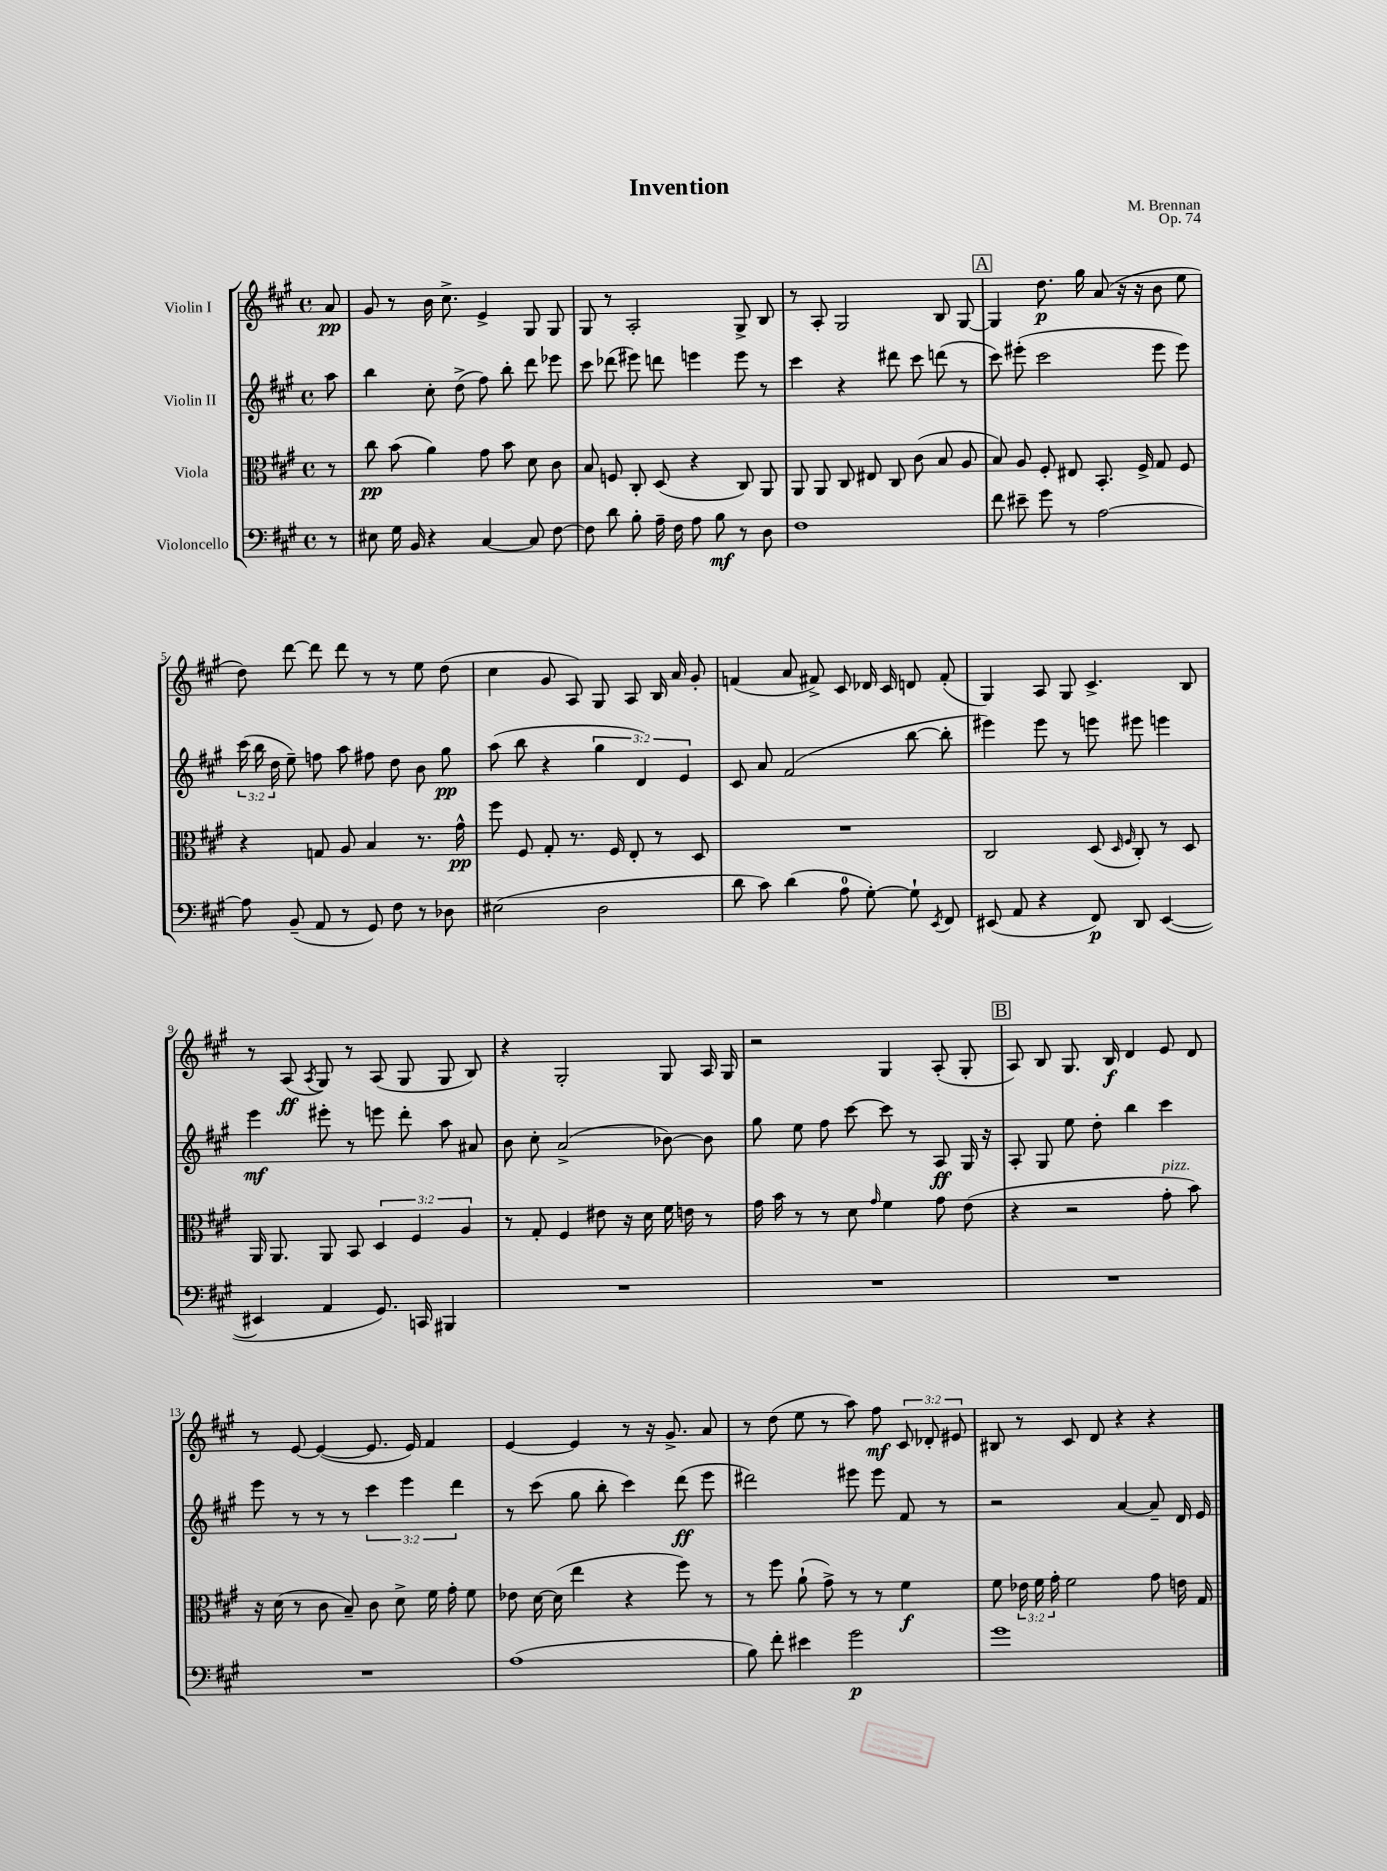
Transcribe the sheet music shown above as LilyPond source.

\header { title = "Invention" composer = "M. Brennan" opus = "Op. 74" }
<<
\new StaffGroup <<
\new Staff = "s0" \with { instrumentName = "Violin I" } {
    \clef treble \key a \major \defaultTimeSignature \time 4/4 \override Staff.TupletNumber.text = #tuplet-number::calc-fraction-text \partial 8
    \autoBeamOff a'8\pp |
    gis'8 r8 b'16 cis''8.-> e'4-> gis8 gis8 |
    gis8 r8 a2-. gis8-> b8 |
    r8 a8-. gis2 b8 gis8~ |
    \mark \markup { \box "A" } gis4 d''8.\p gis''16 a'8( r16 r16 b'8 e''8 |
    d''8) d'''8~ d'''8 d'''8 r8 r8 e''8 d''8( |
    cis''4 gis'8 a8) gis8 a8 b16 a'16 gis'8-. |
    f'4( a'8 fis'8->) cis'8 des'16 cis'16 d'8 fis'8-.( |
    gis4) a8 gis8 cis'4.-> b8 |
    r8 a8\ff( \acciaccatura { a8 } gis8) r8 a8( gis8 gis8 b8) |
    r4 gis2-. gis8 a16 gis16 |
    r2 gis4 a8-.( gis8-. |
    \mark \markup { \box "B" } a8) b8 gis8. b16\f d'4 e'8 d'8 |
    r8 e'8~ e'4~( e'8. e'16) fis'4 |
    e'4~ e'4 r8 r16 gis'8.-> a'8 |
    r8 d''8( e''8 r8 a''8) fis''8\mf \tuplet 3/2 { cis'8 des'8-. eis'8 } |
    bis8 r8 cis'8 d'8 r4 r4 \bar "|." |
}
\new Staff = "s1" \with { instrumentName = "Violin II" } {
    \clef treble \key a \major \defaultTimeSignature \time 4/4 \override Staff.TupletNumber.text = #tuplet-number::calc-fraction-text \partial 8
    \autoBeamOff a''8 |
    b''4 cis''8-. d''8->( fis''8) b''8-. d'''8 ees'''8 |
    cis'''8 des'''8( eis'''8) d'''8 e'''4 e'''8 r8 |
    cis'''4 r4 dis'''8 cis'''8 d'''8( r8 |
    \mark \markup { \box "A" } cis'''8) eis'''8-.( cis'''2 eis'''8 eis'''8) |
    \tuplet 3/2 { cis'''16( b''16 d''16 } e''8--) f''8 a''8 fis''8 d''8 b'8 gis''8\pp |
    a''8( b''8 r4 \tuplet 3/2 { gis''4 d'4) e'4 } |
    cis'8 a'8 fis'2( b''8~ b''8-. |
    eis'''4) eis'''8 r8 e'''8 eis'''8 e'''4 |
    e'''4\mf eis'''8-. r8 e'''8 d'''8-. a''8 ais'8 |
    b'8 cis''8-. a'2->( bes'8~) bes'8 |
    gis''8 e''8 fis''8 cis'''8~ cis'''8 r8 a8\ff gis16 r16 |
    \mark \markup { \box "B" } a8-. gis8 e''8 d''8-. b''4 cis'''4 |
    e'''8 r8 r8 r8 \tuplet 3/2 { cis'''4 e'''4 d'''4 } |
    r8 cis'''8( gis''8 b''8-. cis'''4) d'''8\ff( e'''8 |
    dis'''2) eis'''8 eis'''8 fis'8 r8 |
    r2 a'4~ a'8-- d'16 e'16 \bar "|." |
}
\new Staff = "s2" \with { instrumentName = "Viola" } {
    \clef alto \key a \major \defaultTimeSignature \time 4/4 \override Staff.TupletNumber.text = #tuplet-number::calc-fraction-text \partial 8
    \autoBeamOff r8 |
    cis''8\pp b'8( a'4) gis'8 b'8 d'8 cis'8 |
    b8 f8 cis8-. d8( r4 cis8) a,8 |
    a,8 a,8 cis8 eis8 cis8 cis'8( b8 a8 |
    \mark \markup { \box "A" } b8) a8 fis8-. eis8 b,8.-. fis16-> gis8 fis8 |
    r4 g8 a8 b4 r8. gis'16-^\pp |
    fis''8 fis8 gis8-. r8. fis16 e8-. r8 d8 |
    R1 |
    cis2 d8( \grace { d16 fis16 } cis8-.) r8 d8 |
    a,16 a,8. a,8 b,8 \tuplet 3/2 { d4 fis4 a4 } |
    r8 gis8-. fis4 eis'8 r16 d'16 fis'16 e'16 r8 |
    gis'16 b'16 r8 r8 d'8 \grace { gis'16 } fis'4 gis'8 e'8( |
    \mark \markup { \box "B" } r4 r2 gis'8-.^\markup { \italic "pizz." } b'8) |
    r16 d'16( r8 cis'8 b8--) cis'8 d'8-> fis'16 gis'16-. fis'8 |
    ees'8 d'16~ d'16( e''4 r4 fis''8) r8 |
    r8 fis''8 a'8-!( gis'8->) r8 r8 fis'4\f |
    fis'8 \tuplet 3/2 { ees'16 fis'16 gis'16-. } fis'2 gis'8 e'16 gis16 \bar "|." |
}
\new Staff = "s3" \with { instrumentName = "Violoncello" } {
    \clef bass \key a \major \defaultTimeSignature \time 4/4 \partial 8
    \autoBeamOff r8 |
    eis8 gis16 b,16 r4 cis4~ cis8 fis8~ |
    fis8 d'8 b8-. a16-- fis16 a8 b8\mf r8 d8 |
    fis1 |
    \mark \markup { \box "A" } fis'8 eis'8-- gis'8 r8 a2~ |
    a8 b,8--( a,8 r8 gis,8) fis8 r8 des8 |
    eis2( d2 |
    d'8 cis'8) d'4( a8-0 gis8~-.) gis8-! \acciaccatura { e,8 } fis,8 |
    eis,8( a,8 r4 fis,8\p) d,8 eis,4~( |
    eis,4 a,4 gis,8.) c,16 bis,,4 |
    R1 |
    R1 |
    \mark \markup { \box "B" } R1 |
    R1 |
    a1( |
    b8) fis'8-. eis'4 gis'2\p |
    gis'1 \bar "|." |
}
>>
>>
